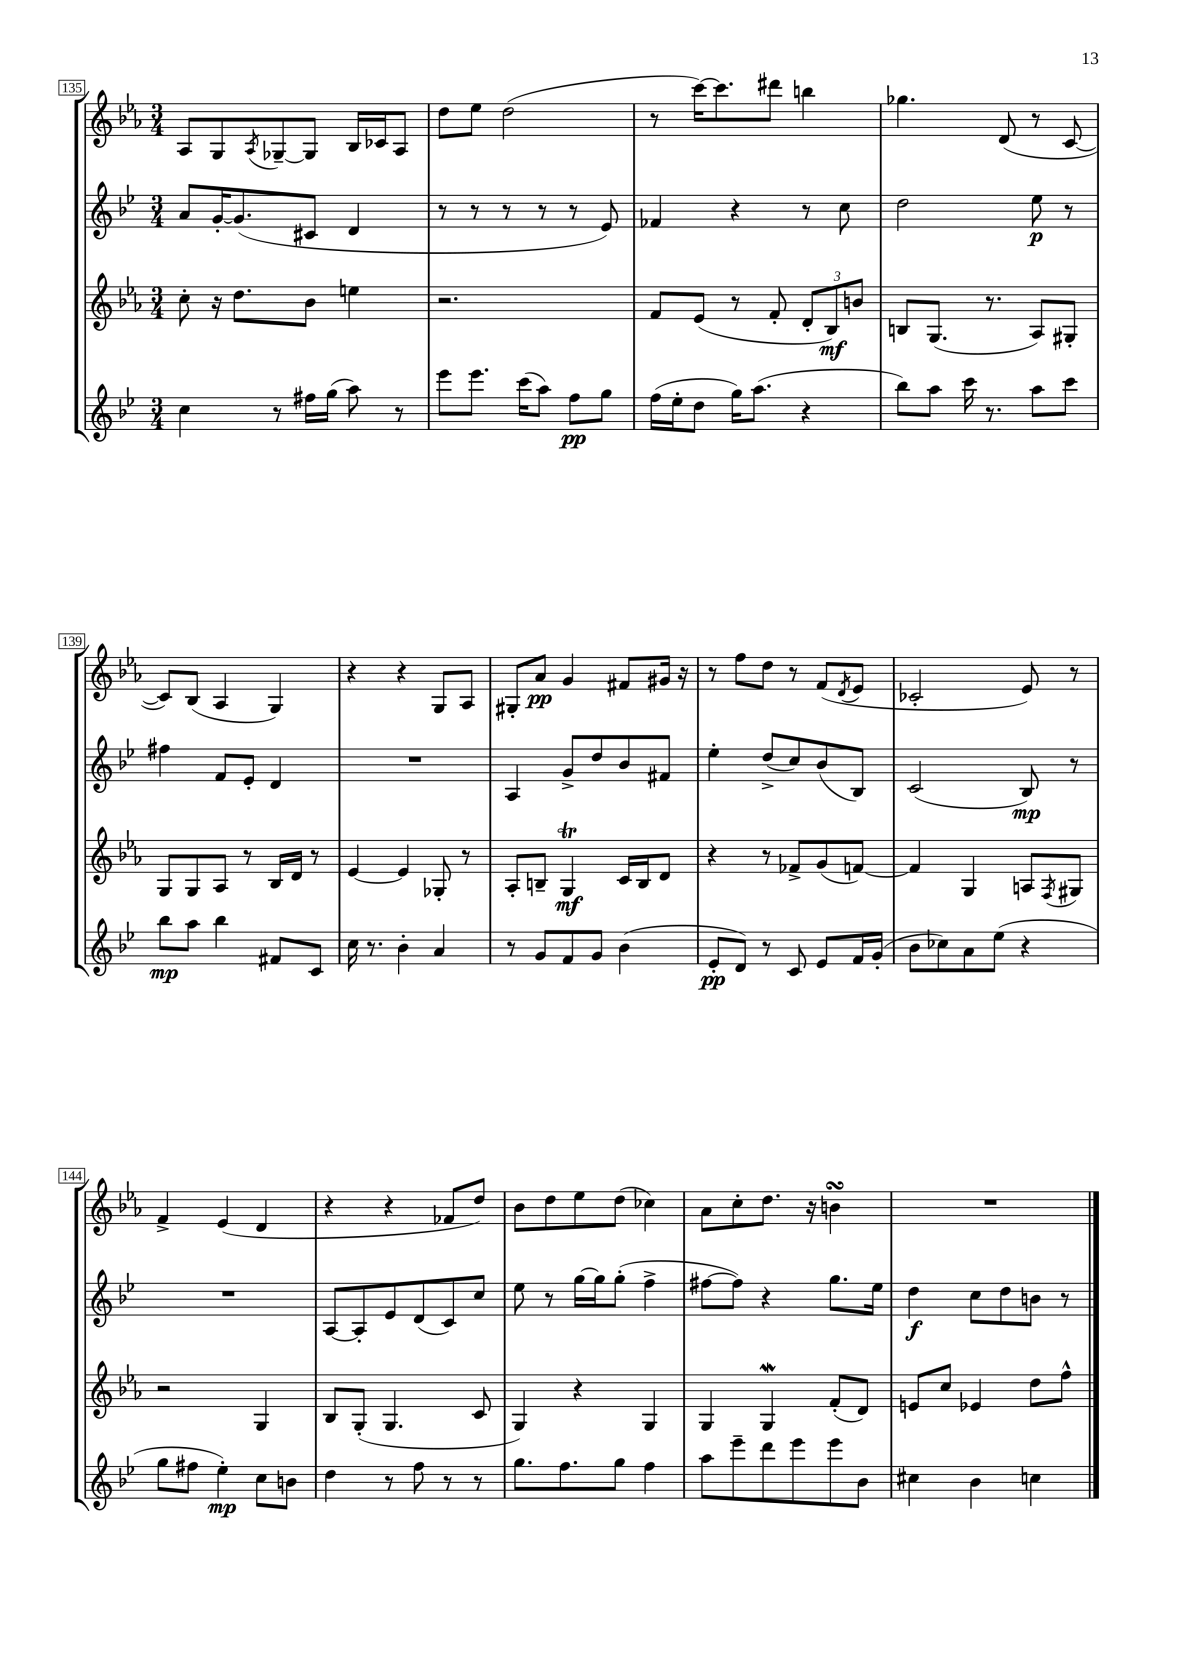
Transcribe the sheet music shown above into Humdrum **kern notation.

**kern	**kern	**kern	**kern
*staff4	*staff3	*staff2	*staff1
*clefG2	*clefG2	*clefG2	*clefG2
*k[b-e-]	*k[b-e-a-]	*k[b-e-]	*k[b-e-a-]
*M3/4	*M3/4	*M3/4	*M3/4
4cc\	8cc'\	8a/L	8A-/L
.	16r	[16g'/K	8G/
.	8.dd\L	(8.g/]	.
.	.	.	8qA-/
8r	.	.	[8G-~/
16ff#\LL	8b-\J	8c#/J	8G-/]J
(16gg\JJ	.	.	.
8aa\)	4ee\	4d/	16B-/LL
.	.	.	16c-/J
8r	.	.	8A-/J
=	=	=	=
8eee-\L	2.r	8r	8dd\L
8.eee-\J	.	8r	8ee-\J
.	.	8r	(2dd\
(16ccc\LK	.	.	.
8aa\J)	.	8r	.
8ff\L	.	8r	.
8gg\J	.	8e-/)	.
=	=	=	=
(16ff\LL	8f/L	4f-/	8r
16ee-'\J	.	.	.
8dd\J	(8e-/J	.	[16ccc\LK)
.	.	.	8.ccc\]
16gg\LK)	8r	4r	.
(8.aa\J	.	.	.
.	8f'/	.	8ddd#\J
4r	12d'/L	8r	4bb\
.	12B-/)	.	.
.	.	8cc\	.
.	12b/J	.	.
=	=	=	=
8bb-\L)	8B/L	2dd\	4.gg-\
8aa\J	(8.G/J	.	.
16ccc\	.	.	.
8.r	8.r	.	.
.	.	.	(8d/
8aa\L	8A-/L)	8ee-\	8r
8ccc\J	8G#'/J	8r	[8c/
=	=	=	=
8bb-\L	8G/L	4ff#\	8c/]L)
8aa\J	8G/	.	(8B-/J
4bb-\	8A-/J	8f/L	4A-/
.	8r	8e-'/J	.
8f#/L	16B-/LL	4d/	4G/)
.	16d/JJ	.	.
8c/J	8r	.	.
=	=	=	=
16cc\	[4e-/	2.r	4r
8.r	.	.	.
4b-'\	4e-/]	.	4r
4a/	8G-'/	.	8G/L
.	8r	.	8A-/J
=	=	=	=
8r	8A-'/L	4A/	8G#'/L
8g/L	8B~/J	.	8a-/J
8f/	4G/	8g^/L	4g/
8g/J	.	8dd/	.
(4b-\	16c/LL	8b-/	8f#/L
.	16B/J	.	.
.	8d/J	8f#/J	16g#/Jk
.	.	.	16r
=	=	=	=
8e-'/L	4r	4ee-'\	8r
8d/J)	.	.	8ff\L
8r	8r	(8dd^/L	8dd\J
8c/	8f-^/L	8cc/)	8r
8e-/L	(8g/	(8b-/	(8f/L
.	.	.	8qd/
16f/L	[8f/J)	8B-/J)	8e-/J
(16g'/JJ	.	.	.
=	=	=	=
8b-\L	4f/]	(2c/	2c-'/
8cc-\)	.	.	.
8a\	4G/	.	.
(8ee-\J	.	.	.
4r	8A/L	8B-/)	8e-/)
.	8qF/	.	.
.	8G#/J	8r	8r
=	=	=	=
8gg\L	2r	2.r	4f^/
8ff#\J	.	.	.
4ee-'\)	.	.	(4e-/
8cc\L	4G/	.	4d/
8b\J	.	.	.
=	=	=	=
4dd\	8B-/L	[8A/L	4r
.	(8G'/J	8A'/]	.
8r	4.G/	8e-/	4r
8ff\	.	(8d/	.
8r	.	8c/)	8f-/L
8r	8c/	8cc/J	8dd/J)
=	=	=	=
8.gg\L	4G/)	8ee-\	8b-\L
.	.	8r	8dd\
8.ff\	.	.	.
.	4r	[16gg\LL	8ee-\
.	.	16gg\]J	.
8gg\J	.	(8gg'\J	(8dd\J
4ff\	4G/	4ff^\	4cc-\)
=	=	=	=
8aa\L	4G/	[8ff#\L	8a-\L
8eee-~\	.	8ff#\]J)	8cc'\
8ddd\	4G/	4r	8.dd\J
8eee-\	.	.	.
.	.	.	16r
8eee-\	(8f'/L	8.gg\L	4b\
8b-\J	8d/J)	.	.
.	.	16ee-\Jk	.
=	=	=	=
4cc#\	8e/L	4dd\	2.r
.	8cc/J	.	.
4b-\	4e-/	8cc\L	.
.	.	8dd\	.
4cc\	8dd\L	8b\J	.
.	8ff^^\J	8r	.
==	==	==	==
*-	*-	*-	*-
